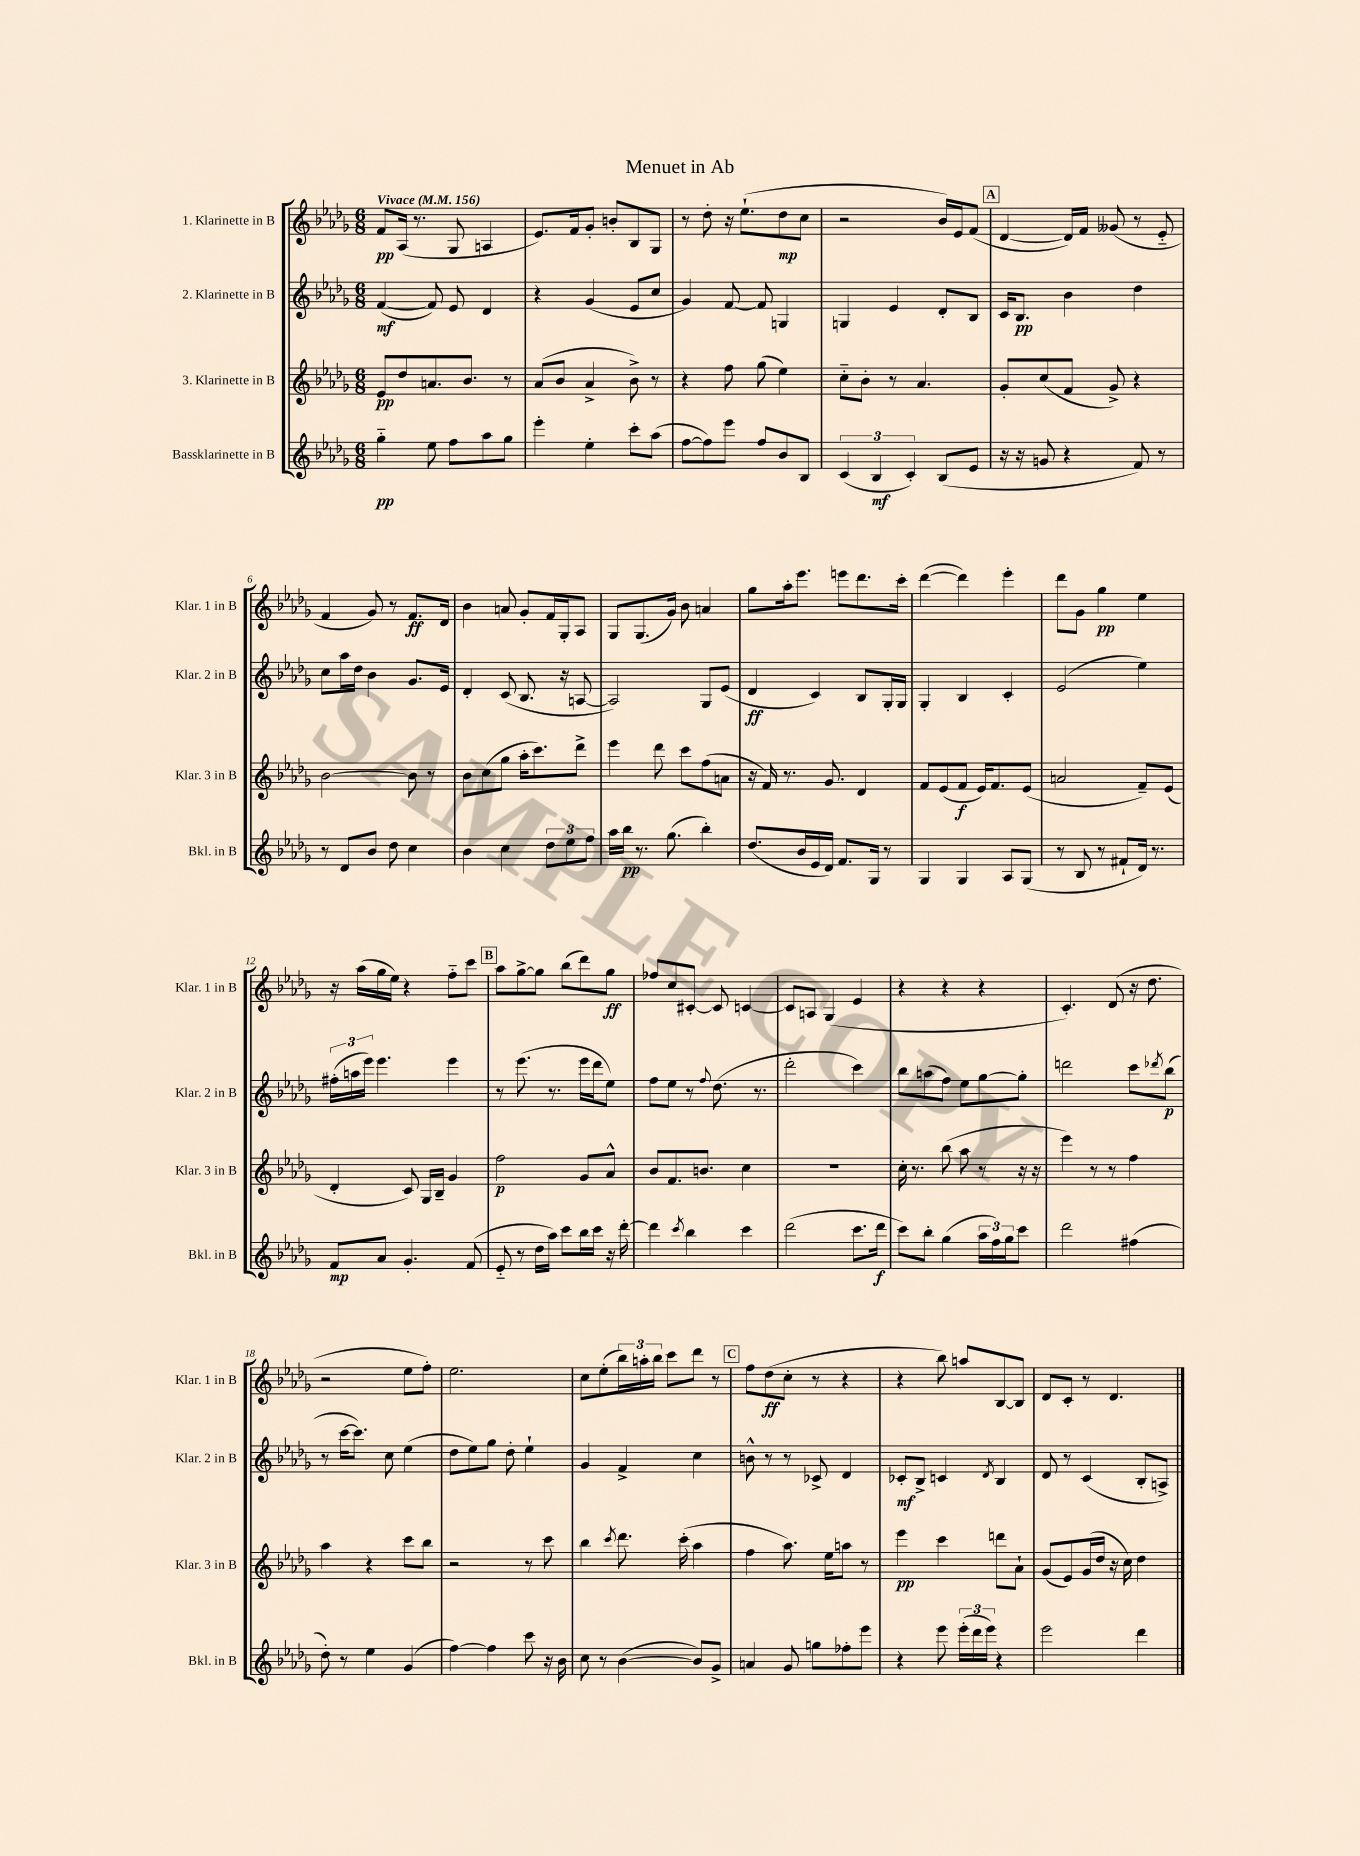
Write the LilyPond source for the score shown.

\header { title = "Menuet in Ab" }
<<
\new StaffGroup <<
\new Staff = "s0" \with { instrumentName = "1. Klarinette in B" shortInstrumentName = "Klar. 1 in B" } {
    \clef treble \key des \major \numericTimeSignature \time 6/8 \tempo "Vivace" 4 = 156
    f'8\pp aes16( r8. ges8 a4 |
    ees'8.) f'16 ges'8-. b'8-. bes8 ges8 |
    r8 des''8-. r16 ees''8.-!( des''8\mp c''8 |
    r2 bes'16) ees'16 f'8( |
    \mark \markup { \box "A" } des'4~ des'16) f'16 geses'8( r8 ees'8-_ |
    f'4 ges'8) r8 f'8.\ff des'16 |
    bes'4 a'8 ges'8-. f'16 ges16-. aes8 |
    ges8 ges8.( ges'16) bes'8 a'4 |
    ges''8 aes''16-. ees'''8. e'''8 des'''8. c'''16-. |
    des'''4~( des'''4) ees'''4-. |
    des'''8 ges'8 ges''4\pp ees''4 |
    r16 aes''16( ges''16 ees''16) r4 f''8-_ c'''8 |
    \mark \markup { \box "B" } aes''8 ges''8~-> ges''8 bes''8( des'''8) ges''8\ff |
    fes''8 c''8 cis'8~-. cis'8 c'4~ |
    c'8 a8 ges4( ees'4 |
    r4 r4 r4 |
    c'4.-.) des'8( r16 des''8. |
    r2 ees''8 f''8-.) |
    ees''2. |
    c''8 ees''8-.( \tuplet 3/2 { bes''16) a''16-. bes''16 } c'''8 des'''8 r8 |
    \mark \markup { \box "C" } f''8 des''8\ff( c''8-. r8 r4 |
    r4 bes''8) a''8 bes8~ bes8 |
    des'8 c'8-. r8 des'4. \bar "|." |
}
\new Staff = "s1" \with { instrumentName = "2. Klarinette in B" shortInstrumentName = "Klar. 2 in B" } {
    \clef treble \key des \major \numericTimeSignature \time 6/8
    f'4~\mf( f'8) ees'8 des'4 |
    r4 ges'4( ees'8 c''8 |
    ges'4) f'8~ f'8 g4 |
    g4 ees'4 des'8-. bes8 |
    \mark \markup { \box "A" } c'16 bes8.\pp bes'4 des''4 |
    c''8 aes''16 des''16 bes'4 ges'8. ees'16 |
    des'4-. c'8( bes8. r16 a8~ |
    a2) ges8 ees'8( |
    des'4\ff c'4) bes8 ges16-. ges16 |
    ges4-. bes4 c'4-. |
    ees'2( ees''4) |
    \tuplet 3/2 { fis''16-.( a''16 ees'''16) } ees'''4. ees'''4 |
    \mark \markup { \box "B" } r8 ees'''8.( r8. ees'''16 des'''16 ees''8) |
    f''8 ees''8 r8 \appoggiatura { f''8 } des''8.( r8. |
    des'''2-. c'''4) |
    bes''8 a''8( f''8) ees''8 ges''8~ ges''8-. |
    d'''2 c'''8 \acciaccatura { des'''8 } bes''8\p( |
    r8 c'''16~ c'''8.) c''8 ees''4( |
    des''8 ees''8) ges''8 des''8-. ees''4-! |
    ges'4 f'4-> c''4 |
    \mark \markup { \box "C" } b'8-^ r8 r8 ces'8-> des'4 |
    ces'8-.\mf bes8-> c'4 \acciaccatura { des'8 } bes4 |
    des'8 r8 c'4( bes8-. a8->) \bar "|." |
}
\new Staff = "s2" \with { instrumentName = "3. Klarinette in B" shortInstrumentName = "Klar. 3 in B" } {
    \clef treble \key des \major \numericTimeSignature \time 6/8
    ees'8\pp des''8 a'8. bes'8. r8 |
    aes'8( bes'8 aes'4-> bes'8->) r8 |
    r4 f''8 ges''8( ees''4) |
    c''8-_ bes'8-. r8 aes'4. |
    \mark \markup { \box "A" } ges'8-. c''8( f'8 ges'8->) r4 |
    bes'2~ bes'8 r8 |
    bes'8 c''8( ges''8 aes''16-. c'''8.) des'''8-> |
    ees'''4 des'''8 c'''8 f''8( a'8 |
    r16 f'16) r8. ges'8. des'4 |
    f'8 ees'8( f'8\f ees'16) f'8. ees'8( |
    a'2 f'8--) ees'8( |
    des'4-. c'8) ges16 bes16-- ges'4 |
    \mark \markup { \box "B" } f''2\p ges'8 aes'8-^ |
    bes'8 f'8. b'8. c''4 |
    R2. |
    c''16-. r8. bes''8( aes''8 r8 r16 r16 |
    ees'''4) r8 r8 f''4 |
    aes''4 r4 c'''8 bes''8 |
    r2 r8 c'''8 |
    bes''4 \acciaccatura { c'''8 } des'''8. c'''16-.( aes''4 |
    \mark \markup { \box "C" } f''4 aes''8.) ees''16 a''8 r8 |
    ees'''4\pp c'''4 d'''8 aes'8-! |
    ges'8( ees'8) ges'16( des''16 r16 c''16) des''4 \bar "|." |
}
\new Staff = "s3" \with { instrumentName = "Bassklarinette in B" shortInstrumentName = "Bkl. in B" } {
    \clef treble \key des \major \numericTimeSignature \time 6/8
    ges''4-_\pp ees''8 f''8 aes''8 ges''8 |
    ees'''4-. ees''4-. c'''8-. aes''8( |
    f''8~ f''8) ees'''8 f''8 bes'8 bes8 |
    \tuplet 3/2 { c'4( bes4\mf c'4-.) } bes8( ees'8 |
    \mark \markup { \box "A" } r16 r16 g'8 r4 f'8) r8 |
    r8 des'8 bes'8 des''8 c''4 |
    bes'4 c''4 \tuplet 3/2 { des''8 ees''8 f''8 } |
    aes''16 bes''16\pp r8. ges''8.( bes''4-.) |
    des''8.( bes'16 ees'16 des'16) f'8. ges16 r8 |
    ges4 ges4 aes8 ges8( |
    r8 bes8 r8 fis'8-! des'16) r8. |
    f'8\mp aes'8 ges'4.-. f'8( |
    \mark \markup { \box "B" } ees'8-_ r8 des''16 aes''16) c'''8 bes''16 c'''16 r16 des'''16~-. |
    des'''4 \acciaccatura { c'''8 } bes''4 c'''4 |
    des'''2( c'''8. des'''16\f |
    c'''8) bes''8-. ges''4( \tuplet 3/2 { aes''16 f''16) ges''16 } c'''8 |
    des'''2 fis''4( |
    des''8-.) r8 ees''4 ges'4( |
    f''4~) f''4 c'''8 r16 bes'16 |
    c''8 r8 bes'4~( bes'8) ges'8-> |
    \mark \markup { \box "C" } a'4 ges'8 g''8 fes''8-. ees'''8 |
    r4 ees'''8 \tuplet 3/2 { ees'''16-.( des'''16 ees'''16) } r4 |
    ees'''2 des'''4 \bar "|." |
}
>>
>>
